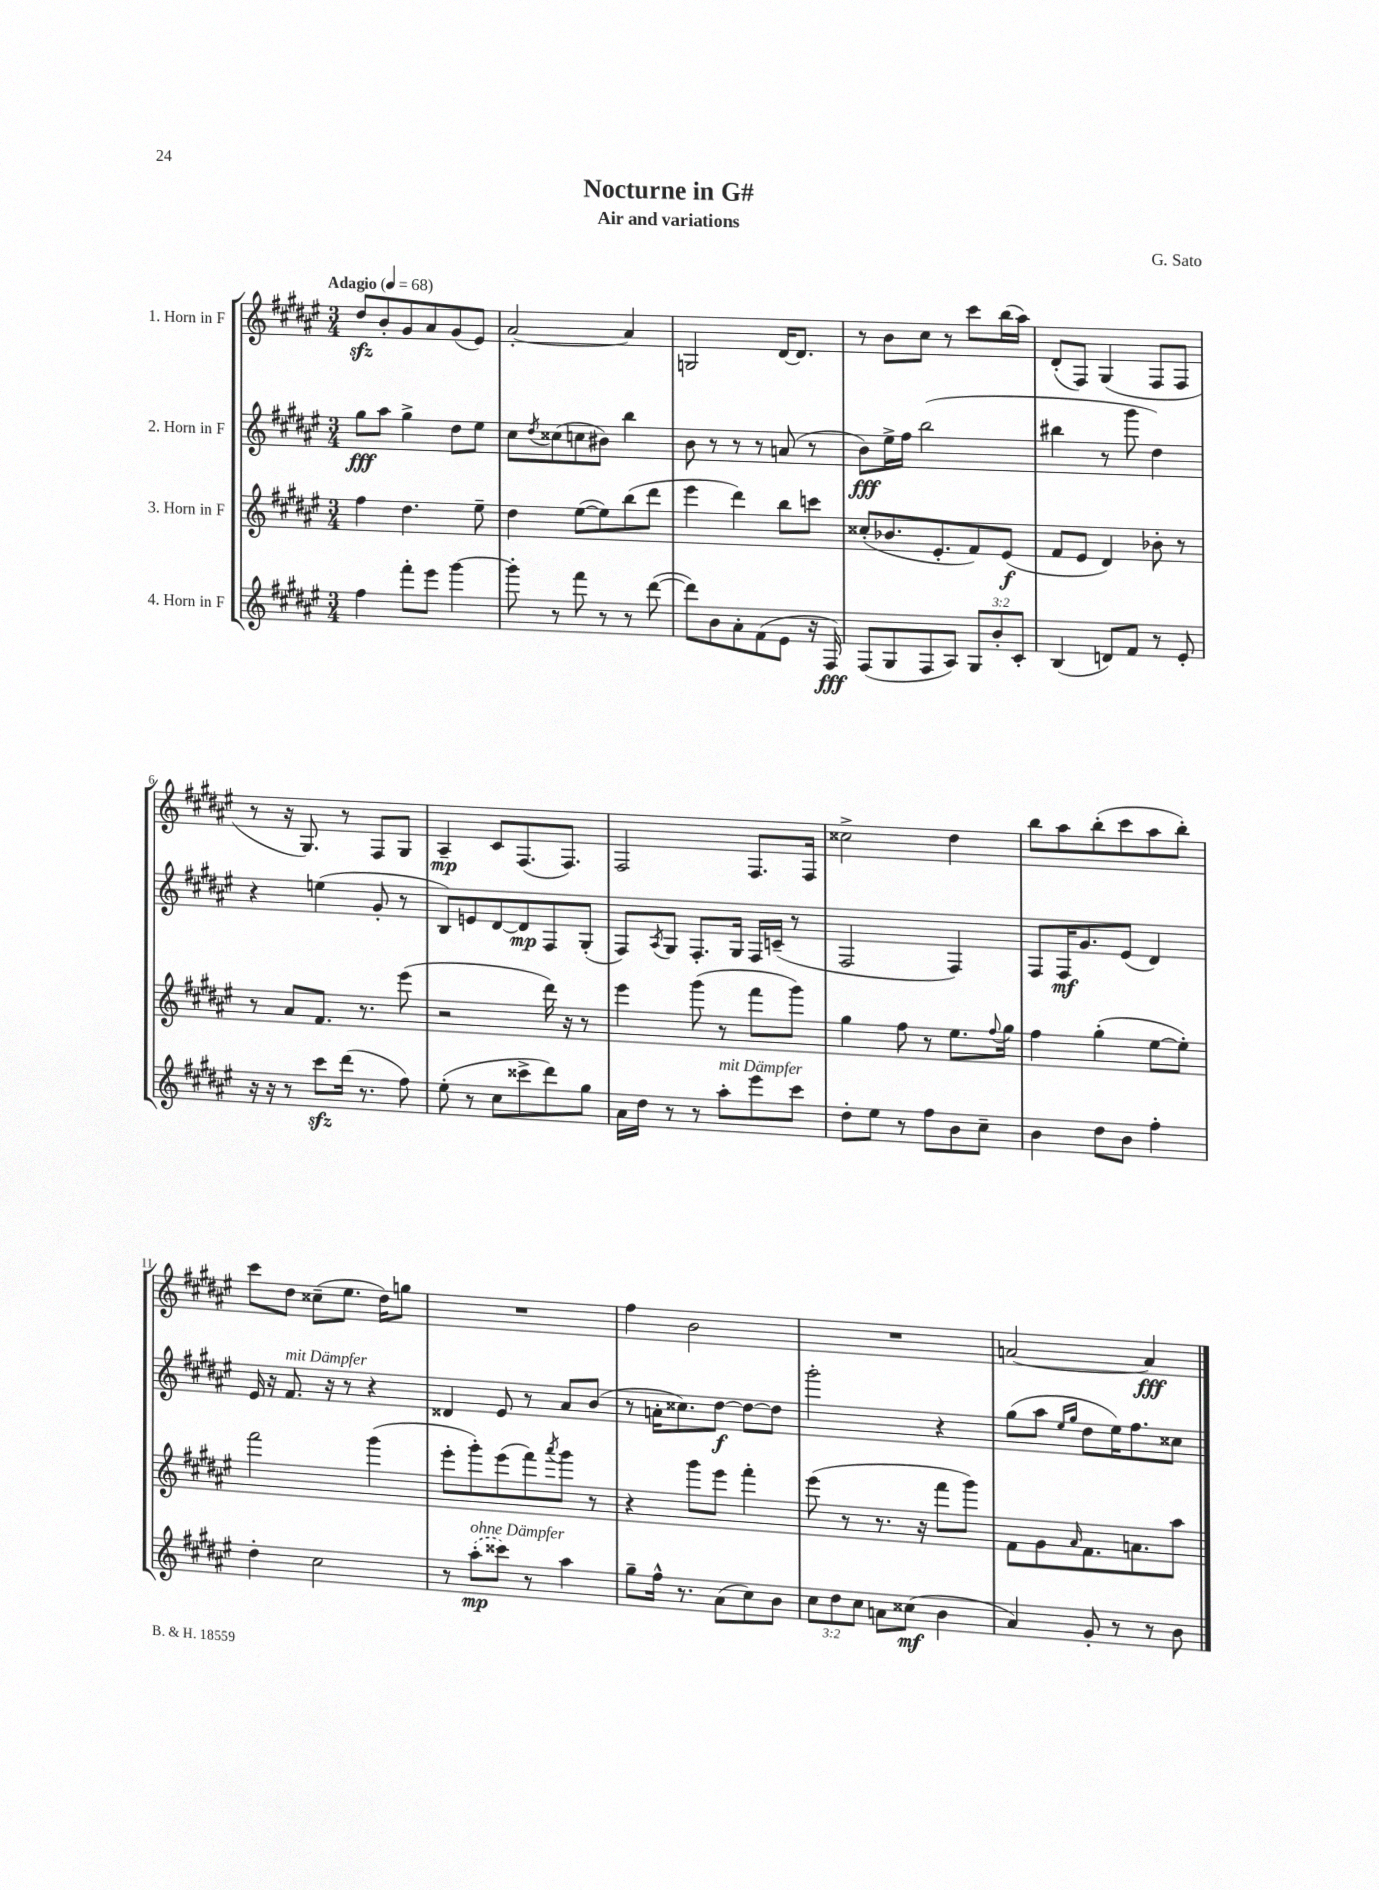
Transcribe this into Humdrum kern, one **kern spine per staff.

**kern	**kern	**kern	**kern
*staff4	*staff3	*staff2	*staff1
*clefG2	*clefG2	*clefG2	*clefG2
*k[f#c#g#d#a#e#]	*k[f#c#g#d#a#e#]	*k[f#c#g#d#a#e#]	*k[f#c#g#d#a#e#]
*M3/4	*M3/4	*M3/4	*M3/4
*MM68	*MM68	*MM68	*MM68
4ff#	4ff#	8gg#	8dd#
.	.	8aa#	8b'
8fff#'	4.dd#	4gg#^	8g#
8eee#	.	.	8a#
[4ggg#	.	8dd#	(8g#
.	8ee#~	8ee#	8e#)
=	=	=	=
8ggg#']	4dd#	8cc#	[2a#'
.	.	8qdd#	.
8r	.	(8cc##	.
8fff#	([8ee#	8cc	.
8r	8ee#])	8b#)	.
8r	(8bb	4bb	4a#]
([8ddd#	8ddd#	.	.
=	=	=	=
8ddd#])	4eee#	8b	2G
8b	.	8r	.
8a#'	4ddd#)	8r	.
(8f#	.	8r	.
8e#	8bb	(8a	[16d#
.	.	.	8.d#]
16r	8ccc	8r	.
16F#)	.	.	.
=	=	=	=
(8F#	(8cc##'	8b)	8r
8G#	8.b-	16ee#^	8b
.	.	16ff#	.
8F#	.	(2bb	8cc#
.	8.e#'	.	.
8A#)	.	.	8r
12G#	8f#)	.	8ccc#
12b'	.	.	.
.	(8e#	.	(16bb
12c#'	.	.	.
.	.	.	16aa#)
=	=	=	=
(4B	8f#	4bb#	(8d#'
.	8e#	.	8F#)
8d)	4d#)	8r	(4G#
8f#	.	8ggg#	.
8r	8b-'	4dd#)	8F#
8e#'	8r	.	8F#
=	=	=	=
16r	8r	4r	8r
16r	.	.	.
8r	8a#	.	16r
.	.	.	8.G#)
8ccc#	8.f#	(4ee	.
(16ddd#	.	.	8r
8.r	8.r	.	.
.	.	8g#'	8F#
8ff#)	(8eee#	8r	8G#
=	=	=	=
(8ee#'	2r	8B)	4A#~
8r	.	8e	.
8cc#	.	[8d#	8c#
8ccc##^	.	8d#]	(8.F#
8ddd#)	16ddd#)	8F#	.
.	16r	.	8.F#)
8gg#	8r	(8G#'	.
=	=	=	=
16a#	4eee#	8F#)	2F#
16dd#	.	.	.
.	.	8qA#	.
8r	.	8G#	.
8r	(8ggg#	8.F#'	.
8aa#'	8r	.	.
.	.	16G#	.
8eee#	8fff#	16F#	8.F#
.	.	(16c~	.
8ccc#	8ggg#)	8r	.
.	.	.	16F#
=	=	=	=
8dd#'	4gg#	2F#	2cc##^
8ee#	.	.	.
8r	8ff#	.	.
8ff#	8r	.	.
8b	8.ee#	4F#)	4dd#
8cc#~	.	.	.
.	8qqff#	.	.
.	16gg#	.	.
=	=	=	=
4b	4ff#	8F#	8bb
.	.	16F#	8aa#
.	.	8.g#	.
8dd#	(4gg#'	.	(8bb'
8b	.	(8e#	8ccc#
4ff#'	[8ee#	4d#)	8aa#
.	8ee#'])	.	8bb')
=	=	=	=
4dd#'	2fff#	16e#	8ccc#
.	.	16r	.
.	.	8.f#	8dd#
2cc#	.	.	(8cc##~
.	.	16r	.
.	.	8r	8.ee#
.	(4ggg#	4r	.
.	.	.	16dd#)
.	.	.	8gg
=	=	=	=
8r	8eee#'	4d##	2.r
(8aa#'	8ggg#')	.	.
8ccc##)	(8eee#	8e#	.
8r	8fff#)	8r	.
.	8qaaa#	.	.
4aa#	8ggg#	8a#	.
.	8r	(8b	.
=	=	=	=
8gg#~	4r	8r	4ff#
16ff#^^	.	16a'	.
8.r	.	8.cc##)	.
.	8ggg#	.	2b
(8a#	8eee#	[8dd#	.
8cc#)	4fff#'	8dd#_	.
8b	.	8dd#]	.
=	=	=	=
12cc#	(8eee#	2ggg#'	2.r
12dd#	.	.	.
.	8r	.	.
12cc#	.	.	.
8a	8.r	.	.
(8cc##	.	.	.
.	16r	.	.
4b	8fff#	4r	.
.	8ggg#)	.	.
=	=	=	=
4a#)	8f#	(8gg#	[2a
.	8g#	8aa#	.
.	.	16qqee#	.
.	16qqa#	16qqgg#	.
8g#'	8.f#	8dd#	.
8r	.	16ee#)	.
.	8.a	8.ff#	.
8r	.	.	4a]
8b	8aa#	8cc##	.
==	==	==	==
*-	*-	*-	*-
